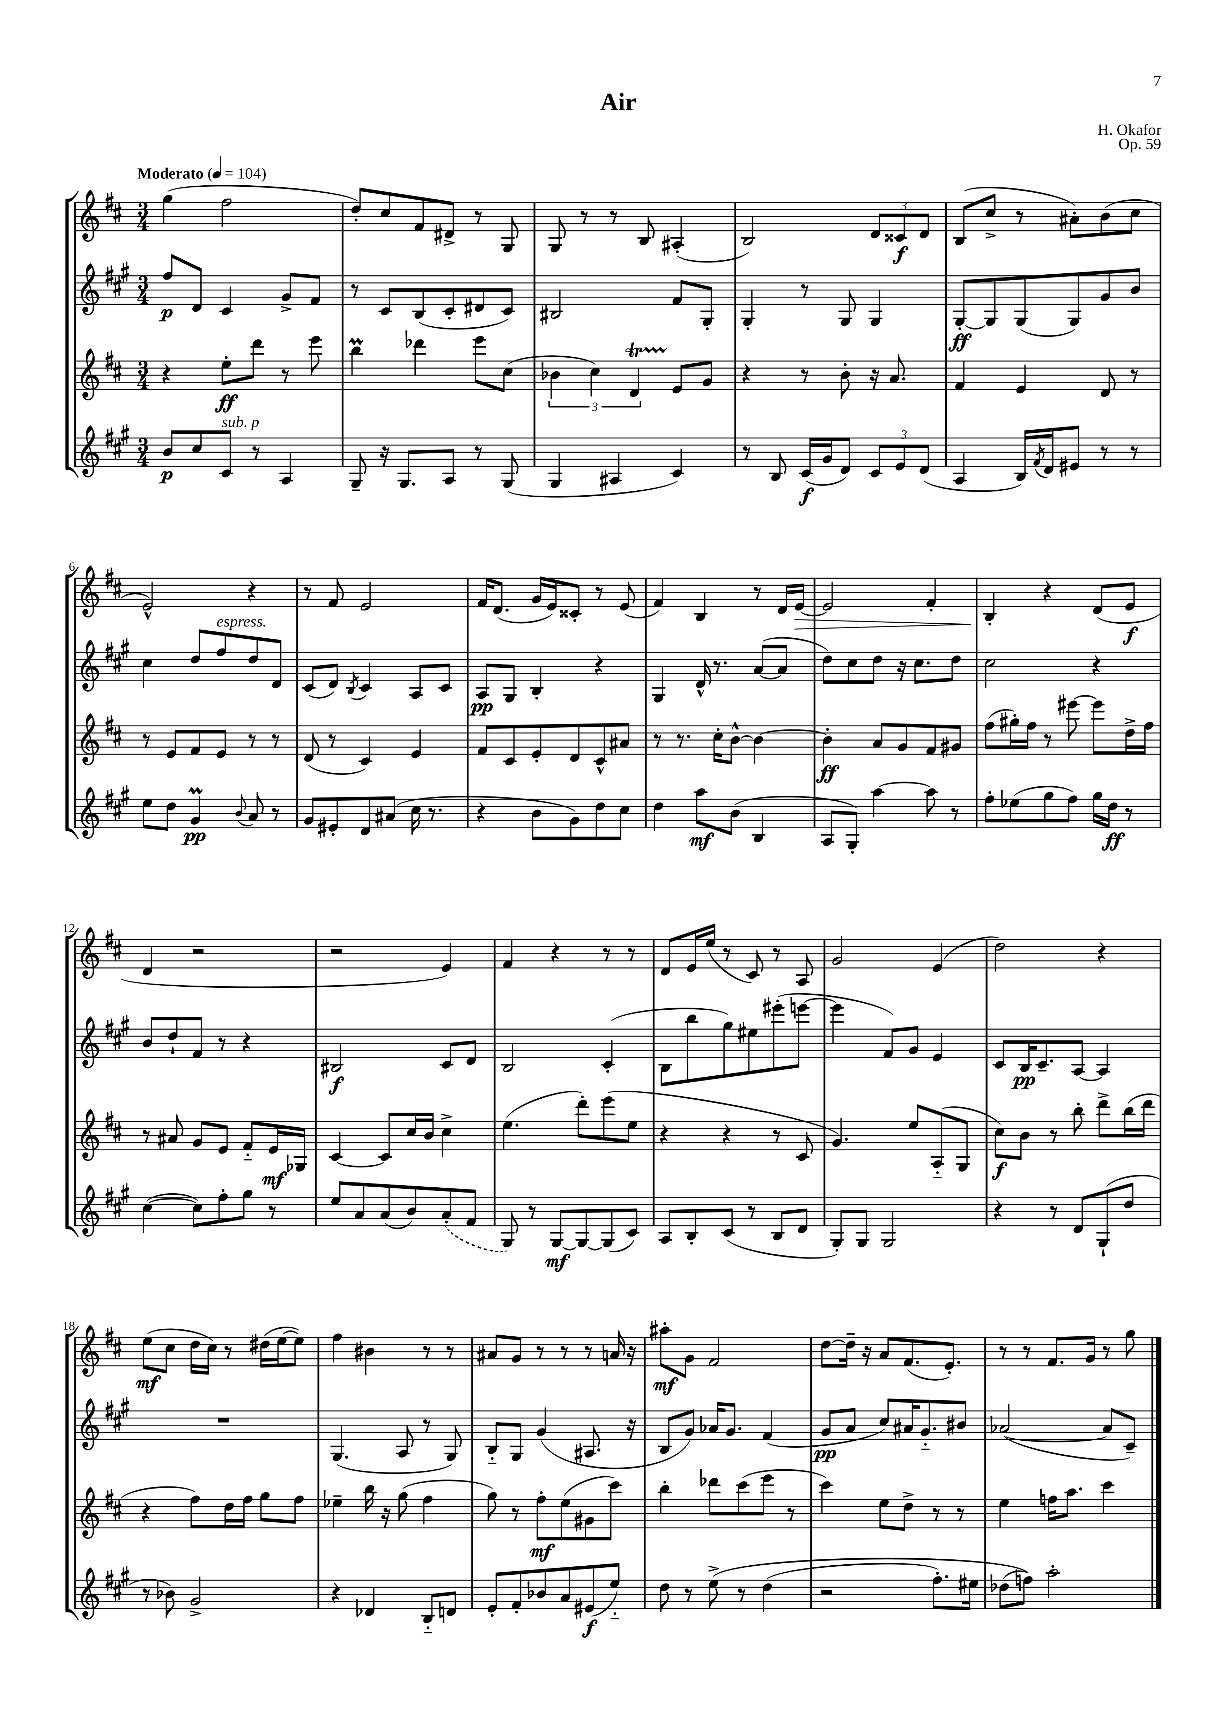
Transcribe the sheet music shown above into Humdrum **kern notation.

**kern	**kern	**kern	**kern
*staff4	*staff3	*staff2	*staff1
*clefG2	*clefG2	*clefG2	*clefG2
*k[f#c#g#]	*k[f#c#]	*k[f#c#g#]	*k[f#c#]
*M3/4	*M3/4	*M3/4	*M3/4
*MM104	*MM104	*MM104	*MM104
8b	4r	8ff#	(4gg
8cc#	.	8d	.
8c#	8ee'	4c#	2ff#
8r	8ddd	.	.
4A	8r	8g#^	.
.	8eee	8f#	.
=	=	=	=
8G#~	4bb	8r	8dd')
16r	.	8c#	8cc#
8.G#	.	.	.
.	4ddd-	(8B	8f#
8A	.	8c#'	8d#^
8r	8eee	8d#	8r
(8G#	(8cc#	8c#)	8G
=	=	=	=
4G#	6b-	2B#	8G
.	.	.	8r
.	6cc#)	.	.
4A#	.	.	8r
.	6d	.	.
.	.	.	8B
4c#)	8e	8f#	(4A#'
.	8g	8G#'	.
=	=	=	=
8r	4r	4G#'	2B)
8B	.	.	.
(16c#	8r	8r	.
16g#	.	.	.
8d)	8b'	8G#	.
12c#	16r	4G#	12d
.	8.a	.	.
12e	.	.	12c##
(12d	.	.	12d
=	=	=	=
4A	4f#	[8G#'	(8B
.	.	8G#]	8cc#^
16B)	4e	(8G#	8r
8qf#	.	.	.
16d	.	.	.
8e#	.	8G#)	8a#')
8r	8d	8g#	(8b
8r	8r	8b	8cc#
=	=	=	=
8ee	8r	4cc#	2e^^)
8dd	8e	.	.
4g#	8f#	8dd	.
.	8e	8ff#	.
8qqb	.	.	.
8a	8r	8dd	4r
8r	8r	8d	.
=	=	=	=
8g#	(8d	(8c#	8r
8e#'	8r	8d)	8f#
.	.	8qB	.
8d	4c#)	4c#	2e
(8a#	.	.	.
16cc#	4e	8A	.
8.r	.	.	.
.	.	8c#	.
=	=	=	=
4r	8f#	8A	16f#
.	.	.	(8.d
.	8c#	8G#	.
8b	8e'	4B'	16g
.	.	.	16e)
8g#)	8d	.	8c##'
8dd	8c#^^	4r	8r
8cc#	8a#	.	(8e
=	=	=	=
4dd	8r	4G#	4f#)
.	8.r	.	.
8aa	.	16d^^	4B
.	16cc#'	8.r	.
(8b	[8b^^	.	.
4B	4b_	([8a	8r
.	.	8a]	16d
.	.	.	[16e
=	=	=	=
8A	4b']	8dd)	2e]
8G#')	.	8cc#	.
[4aa	8a	8dd	.
.	8g	16r	.
.	.	8.cc#	.
8aa]	8f#	.	4f#'
8r	8g#	8dd	.
=	=	=	=
8ff#'	(8ff#	2cc#	4B'
(8ee-	16gg#')	.	.
.	16ff#	.	.
8gg#	8r	.	4r
8ff#)	[8eee#	.	.
16gg#	8eee#]	4r	(8d
16dd	.	.	.
8r	16dd^	.	8e
.	16ff#	.	.
=	=	=	=
([4cc#	8r	8b	4d
.	8a#	8dd`	.
8cc#])	8g	8f#	2r
8ff#'	8e	8r	.
8gg#	8f#'~	4r	.
8r	16e	.	.
.	16G-	.	.
=	=	=	=
8ee	[4c#	2B#	2r
8a	.	.	.
(8a	8c#]	.	.
8b)	16cc#	.	.
.	16b	.	.
(8a'	4cc#^	8c#	4e)
8f#	.	8d	.
=	=	=	=
8G#)	(4.ee	2B	4f#
8r	.	.	.
[8G#	.	.	4r
8G#_	8ddd')	.	.
(8G#]	(8eee	(4c#'	8r
8c#)	8ee	.	8r
=	=	=	=
8A	4r	8B	8d
8B'	.	8bb	16e
.	.	.	(16ee
(8c#	4r	8gg#)	8r
8r	.	8ee#	8c#)
8B	8r	(8eee#'	8r
8d	8c#	[8eee	8A
=	=	=	=
8G#')	4.g)	4eee]	2g
8G#	.	.	.
2G#	.	8f#)	.
.	8ee	8g#	.
.	(8A'~	4e	(4e
.	8G	.	.
=	=	=	=
4r	8cc#)	8c#	2dd)
.	8b	16B	.
.	.	8.c#~	.
8r	8r	.	.
8d	8bb'	[8A	.
(8G#`	8ddd^	4A]	4r
8dd	(16bb	.	.
.	16ddd	.	.
=	=	=	=
8r	4r	2.r	(8ee
8b-)	.	.	8cc#
2g#^	8ff#)	.	16dd
.	.	.	16cc#)
.	16dd	.	8r
.	16ff#	.	.
.	8gg	.	(16dd#
.	.	.	[16ee
.	8ff#	.	8ee])
=	=	=	=
4r	4ee-~	(4.G#	4ff#
4d-	16bb	.	4b#
.	16r	.	.
.	(8gg	8A	.
8B'~	4ff#	8r	8r
8d	.	8G#)	8r
=	=	=	=
8e'	8gg)	8B'~	8a#
8f#'	8r	8G#	8g
8b-	8ff#'	(4g#	8r
8a	(8ee	.	8r
(8e#	8g#	8.A#	8r
8ee'~)	8ccc#)	.	16a
.	.	16r	16r
=	=	=	=
8dd	4bb'	8B	8aa#'
8r	.	8g#)	8g
&(8ee^	8ddd-	16a-	2f#
.	.	8.g#	.
8r	(8ccc#	.	.
(4dd	8eee	(4f#	.
.	8r	.	.
=	=	=	=
2r	4ccc#)	8g#	[8dd
.	.	8a	16dd~]
.	.	.	16r
.	8ee	8cc#)	8a
.	8dd^	16a#	(8.f#
.	.	8.g#'~	.
8.ff#')	8r	.	.
.	.	.	8.e')
.	8r	8b#	.
16ee#	.	.	.
=	=	=	=
(8dd-	4ee	([2a-	8r
8ff)&)	.	.	8r
2aa'	16ff	.	8.f#
.	8.aa	.	.
.	.	.	16g
.	4ccc#	8a-]	8r
.	.	8c#~)	8gg
==	==	==	==
*-	*-	*-	*-
